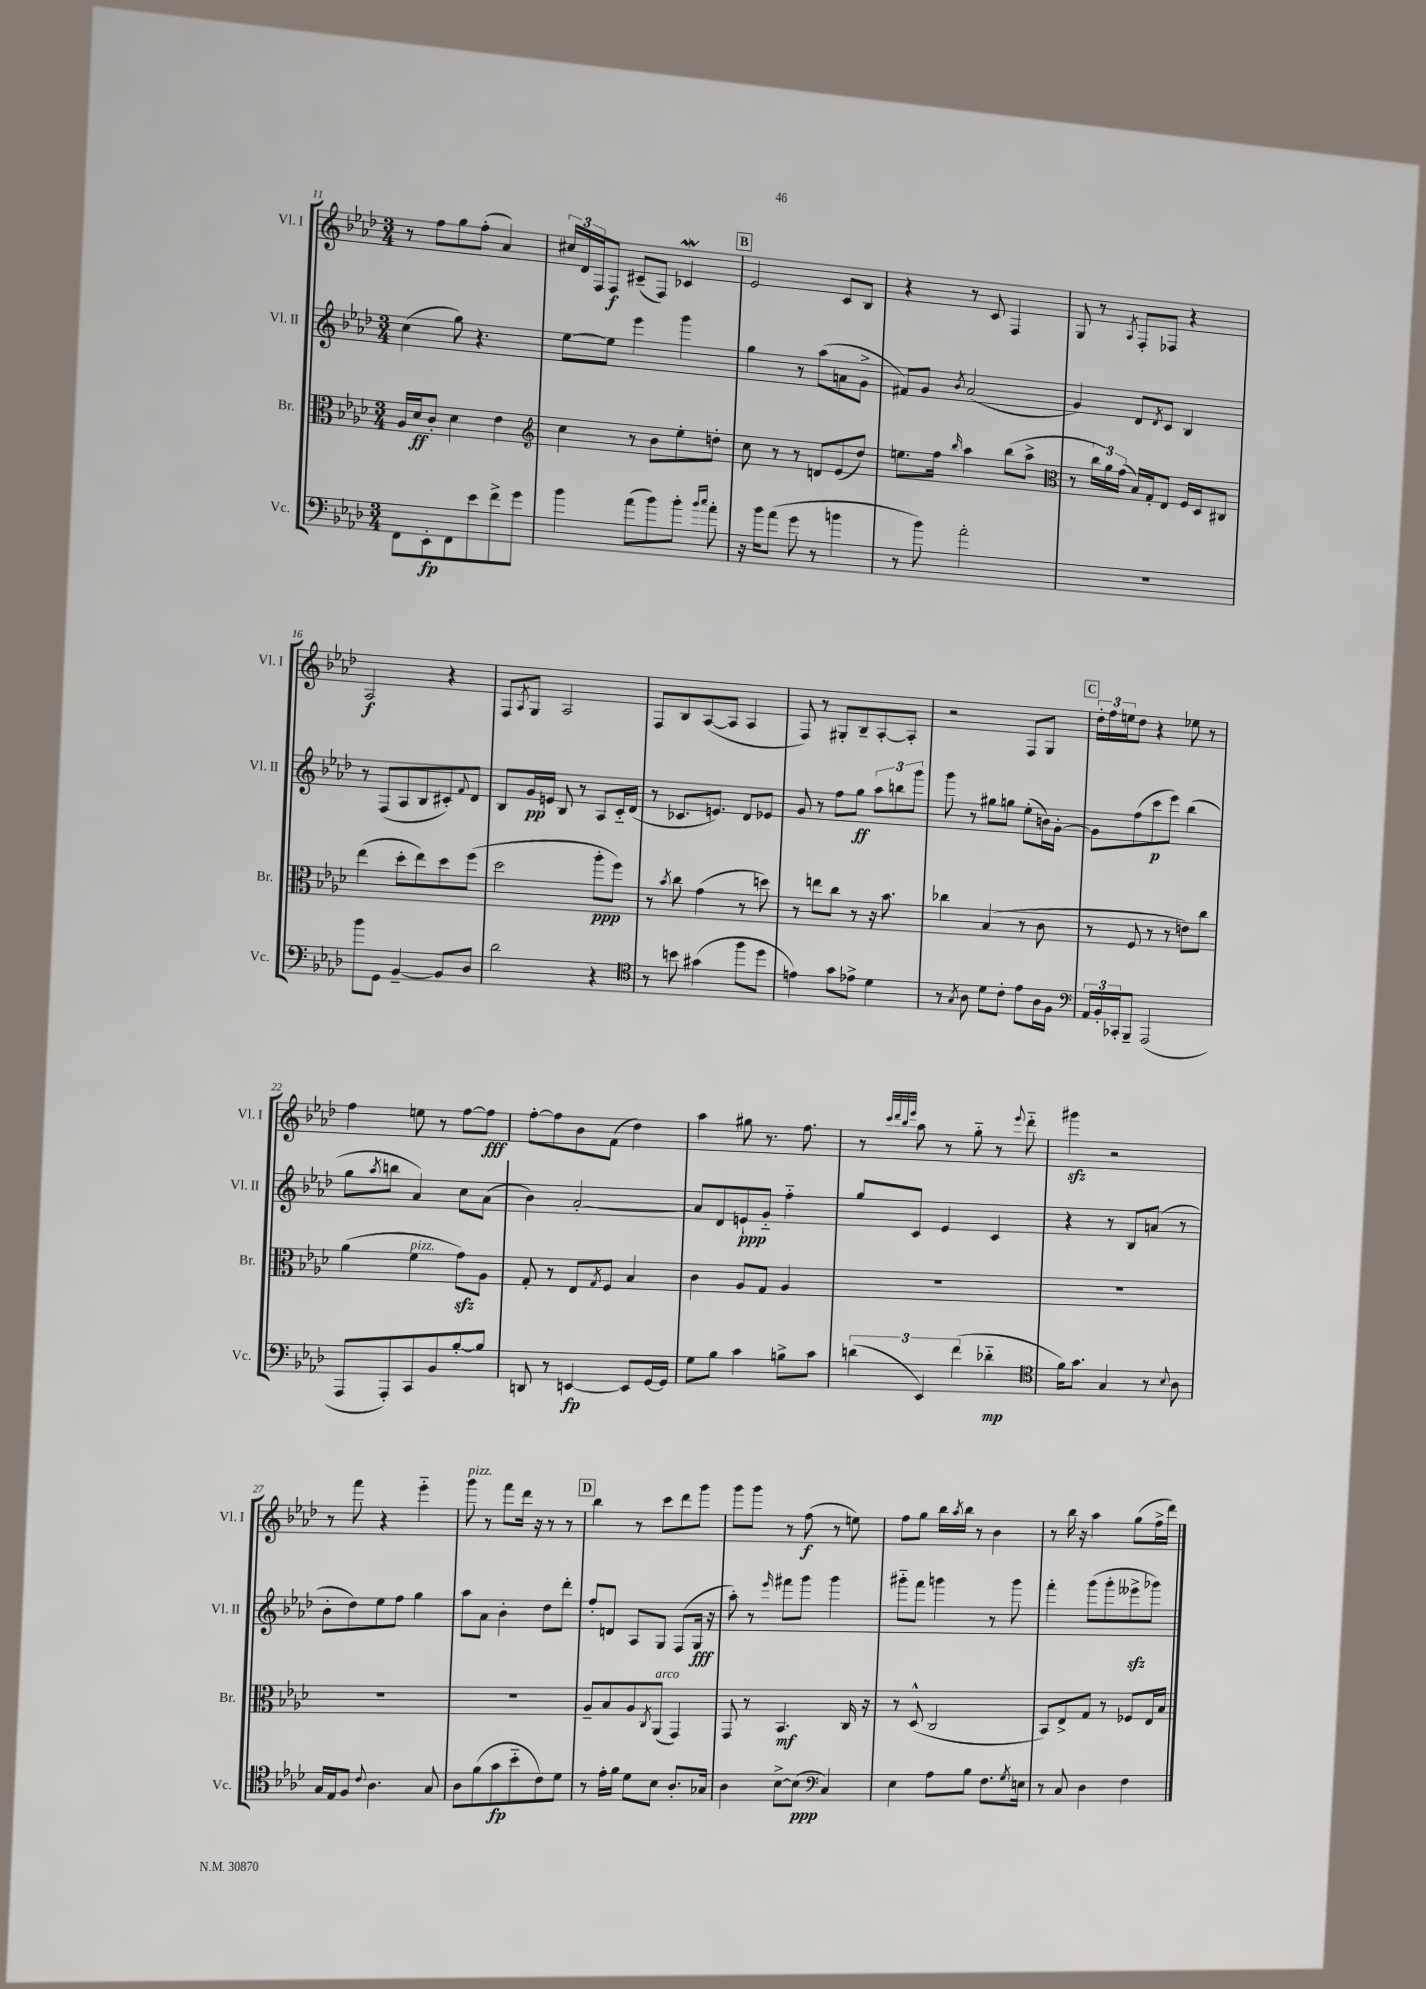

**kern	**kern	**kern	**kern
*staff4	*staff3	*staff2	*staff1
*clefF4	*clefC3	*clefG2	*clefG2
*k[b-e-a-d-]	*k[b-e-a-d-]	*k[b-e-a-d-]	*k[b-e-a-d-]
*M3/4	*M3/4	*M3/4	*M3/4
8FF\L	16A-/LL	(4cc\	8r
.	16d-/J	.	.
8EE-'\	8c'/J	.	8ff\L
8FF\	4d-\	8gg\)	8gg\
8e-\	.	4.r	(8ff'\J
8f^\	4e-\	.	4a-/)
8g\J	.	.	.
=	=	=	=
*	*clefG2	*	*
4b-\	4cc\	[8ee-\L	24cc#/LL
.	.	.	24d-/
.	.	.	24F/J
.	.	8ee-\]J	8F/J
(8a-\L	8r	4eee-\	(8c#~/L
8b-\)	8b-\L	.	8F/J)
8b-'\J	8ee-'\	4ggg\	4c-/
16qqb-/LL	.	.	.
16qqcc/JJ	.	.	.
8a-'\	8dd'\J	.	.
=	=	=	=
16r	8cc\	4gg\	2e-/
16b-\LK	.	.	.
(8a-\J	8r	.	.
8g\	8r	8r	.
8r	8d/L	(8aa-\L	.
4b\	(8e-/	8a\	8c/L
.	8dd-/J)	8g^\J	8B-/J
=	=	=	=
8r	8.ee\L	8f#/L)	4r
8b-\)	.	8g/J	.
.	16ff\Jk	.	.
.	16qqbb-/	8qb-/	.
2a-'\	4aa-\	(2a-/	8r
.	.	.	8c/
.	(8bb-\L	.	4F/
.	8aa-^\J	.	.
=	=	=	=
*	*clefC3	*	*
2.r	8r	4g/)	8G/
.	24cc\LL	.	8r
.	24a-\)	.	.
.	(24g\JJ	.	.
.	.	.	8qA-/
.	16B-/LL)	8d-/L	8F'/L
.	16G'/J	.	.
.	.	8qd-/	.
.	8E-/J	8c/J	8F-/J
.	16F/LL	4B-/	4r
.	16D-/J	.	.
.	8C#/J	.	.
=	=	=	=
8b-\L	(4ee-\	8r	2A-/
8GG\J	.	(8F/L	.
[4BB-~/	8dd-'\L	8A-/	.
.	8ee-\)	8B-/	.
8BB-/]L	8dd-\	8c#'/)	4r
.	.	8qqf/	.
8D-/J	(8ff\J	8d-/J	.
=	=	=	=
2d-\	2dd-\	8B-/L	8F/L
.	.	.	8qA-/
.	.	16g/L	8G/J
.	.	16e/JJ	.
.	.	8B-/	2A-/
.	.	8r	.
4r	8aa-'\L	8A-/L	.
.	8ff\J)	16c'~/L	.
.	.	(16d-/JJ	.
=	=	=	=
*clefC4	*	*	*
8r	8r	8r	8F/L
.	8qb-/	.	.
8b\	8cc\	8.c-/L	8B-/
(4g#\	(4g\	.	([8A-/
.	.	8.e/J)	.
.	.	.	8A-/]J
8ff\L	8r	8d-/L	4A-/
8dd-\J	8dd\)	8e-/J	.
=	=	=	=
4e\)	8r	8g/	8F/)
.	8ee\L	8r	8r
8g\L	8cc\J	8ff\L	8G#'/L
8e-^\J	8r	8gg\J	8B-~/
4d-\	16r	12aa-\L	[8A-'/
.	8.b-\	.	.
.	.	12bb\	.
.	.	.	8A-'/]J
.	.	12ggg\J	.
=	=	=	=
8r	4cc-\	8ggg\	2r
8qG/	.	.	.
8A-\	.	8r	.
8d-\L	(4B-/	8gg#\L	.
8c'\J	.	8gg\J	.
8e-\L	8r	(8ee-'\L	8F/L
16A-\L	8c\	16b\L)	8G/J
16F\JJ	.	[16g'\JJ	.
=	=	=	=
*clefF4	*	*	*
24AA-/LL	8r	8g\]L	24dd-'\LL
24BB-'/	.	.	24ff\
24CC-'/J	.	.	24ee\J
8BBB-~/J	8F/	(8ff\	8dd-\J
(2AAA-/	8r	8ccc\	4r
.	8r	8eee-\J)	.
.	8e\L)	(4bb-\	8ee-\
.	8cc\J	.	8r
=	=	=	=
8AAA-/L	(4a-\	8gg\L	4ff\
.	.	8qaa-/	.
8AAA-'/)	.	8bb\J	.
8CC/	4f\	4a-/)	8ee\
8BB-/	.	.	8r
[8B-'/	8g\L)	8cc\L	[8ff\L
8B-/]J	8A-\J	(8a-\J	8ff\]J
=	=	=	=
8DD/	8G'/	4b-\)	[8ff'\L
8r	8r	.	8ff\]
[4EE/	8E-/L	[2a-'/	8b-\
.	8qG/	.	.
.	8F/J	.	(8f\J
8EE/]L	4B-/	.	4dd-\)
[16GG/L	.	.	.
16GG/]JJ	.	.	.
=	=	=	=
8G\L	4c\	8a-/]L	4aa-\
8B-\J	.	8d-/	.
4c\	8A-/L	8e`/	8gg#\
.	8G/J	8g'~/J	8.r
8B^\L	4A-/	4ff'~\	.
.	.	.	8.ff\
8c\J	.	.	.
=	=	=	=
(6d\	2.r	8gg/L	8r
.	.	.	32qqccc/LLL
.	.	.	32qqddd-/
.	.	.	32qqbb-/
.	.	.	32qqeee-/JJJ
.	.	8c/J	8aa-\
6EE-/)	.	.	.
.	.	4e-/	8r
(6f\	.	.	.
.	.	.	8gg'~\
4d-'~\	.	4c/	8r
.	.	.	8qqeee-/
.	.	.	8ddd-'~\
=	=	=	=
*clefC4	*	*	*
16f\LK)	2.r	4r	4ggg#\
8.g\J	.	.	.
4G/	.	8r	2r
.	.	8B-/L	.
8r	.	(8a/J	.
8qqB-/	.	.	.
8A-\	.	8r	.
=	=	=	=
16G/LL	2.r	8b-'\L	8r
16E-/J	.	.	.
8F/J	.	8dd-\)	8fff\
8qqc/	.	.	.
4.A-\	.	8ee-\	4r
.	.	8ff\J	.
.	.	4gg\	4eee-'~\
8G/	.	.	.
=	=	=	=
8A-\L	2.r	8aa-\L	8ggg\
(8f\	.	8a-\J	8r
8g\	.	4b-'\	8fff\L
8b-'~\	.	.	16ddd-\Jk
.	.	.	16r
8c\)	.	8dd-\L	8r
8d-\J	.	8ddd-'\J	8r
=	=	=	=
8r	8A-~/L	8ff'/L	4bb-\
16e-'\LL	8B-/	8d/J	.
16f\JJ	.	.	.
8d-\L	8A-/	8A-/L	8r
.	8qC/	.	.
8B-\J	(8AA-/J	8G/J	8ccc\L
8.A-'/L	4GG/)	(8F/L	8ddd-\
.	.	16G/Jk	8ggg\J
16G-/Jk	.	16r	.
=	=	=	=
4A-\	8GG/	8aa-'\)	8ggg\L
.	8r	8r	8ggg\J
.	.	16qqeee-/	.
[8B-^\L	4.BB-/	8fff#\L	8r
(8B-\]J	.	8ggg\J	(8ff\
*clefF4	*	*	*
4C/)	.	4ggg\	8r
.	16C/	.	8ee\)
.	16r	.	.
=	=	=	=
4E-\	8r	8ggg#'~\L	8ff\L
.	(8D-^^/	8fff\J	8gg\J
8A-\L	2C/	4ggg\	16bb-\LL
.	.	.	8qaa-/
.	.	.	16bb-\JJ
8B-\J	.	.	8r
8.F\L	.	8r	4b-\
.	.	8ggg\	.
8qG/	.	.	.
16E\Jk	.	.	.
=	=	=	=
8r	8BB-/L)	4fff'\	8r
8C/	8E-^/	.	16bb-\
.	.	.	16r
4D-\	8G/J	(8ggg\L	4aa-\
.	8r	8ggg'\	.
4F\	8F-/L	8eee--^\	(8gg\L
.	16E-/L	8ggg-\J)	16ff^\L
.	16B-/JJ	.	16ddd-\JJ)
==	==	==	==
*-	*-	*-	*-
